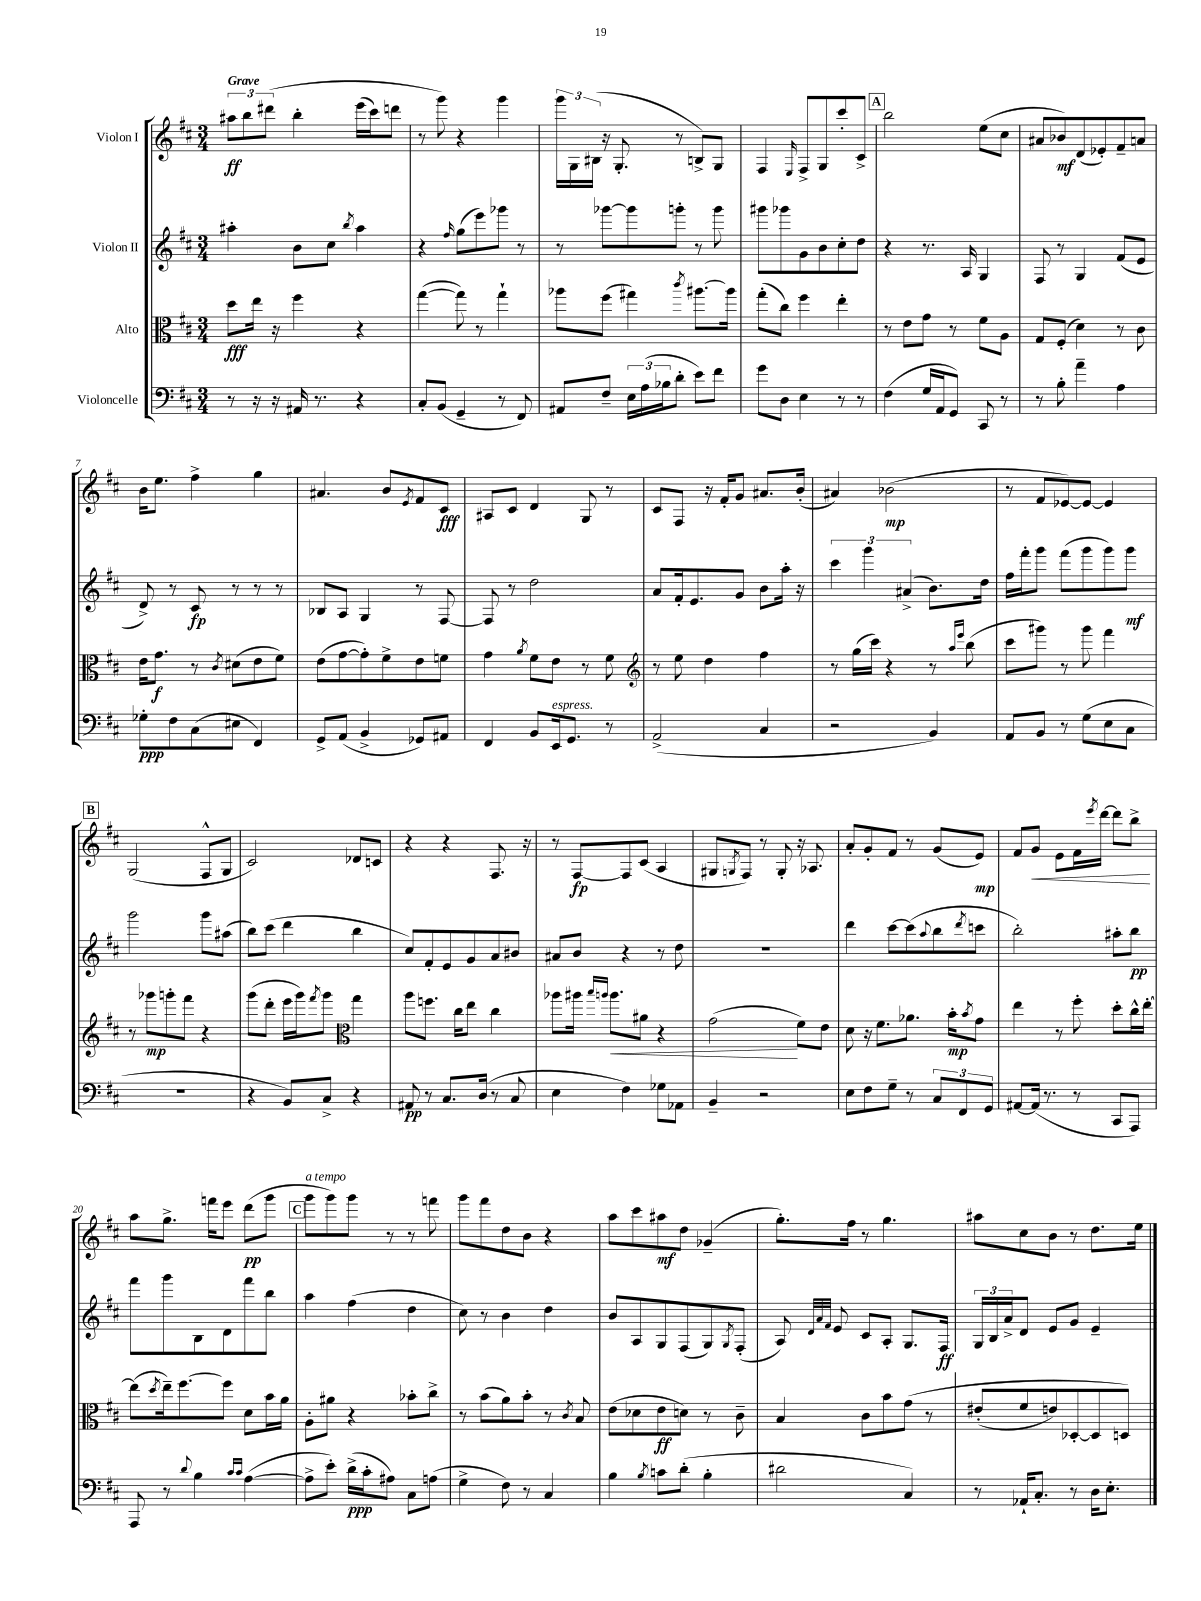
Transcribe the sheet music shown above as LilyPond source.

<<
\new StaffGroup <<
\new Staff = "s0" \with { instrumentName = "Violon I" } {
    \clef treble \key d \major \numericTimeSignature \time 3/4 \tempo "Grave"
    \tuplet 3/2 { ais''8\ff b''8 dis'''8\( } b''4-. e'''16( cis'''16) d'''8 |
    r8 g'''8\) r4 g'''4 |
    \tuplet 3/2 { g'''16 g16 bis16( } r16 g8.-. r8 b8->) g8 |
    fis4 \grace { e16 } fis8-> g8 cis'''8-. cis'8-> |
    \mark \markup { \box "A" } b''2 e''8( cis''8 |
    ais'8 bes'8\mf) d'8( ees'8-.) fis'8-- a'8 |
    b'16 e''8. fis''4-> g''4 |
    ais'4. b'8 \acciaccatura { e'8 } fis'8 cis'8\fff |
    ais8 cis'8 d'4 g8 r8 |
    cis'8 fis8 r16 fis'16-. g'8 ais'8. b'16-.( |
    ais'4) bes'2\mp( |
    r8 fis'8 ees'8~) ees'8~ ees'4 |
    \mark \markup { \box "B" } g2( fis8-^ g8 |
    cis'2) des'8 c'8 |
    r4 r4 fis8. r16 |
    r8 fis8~\fp fis8 cis'8( a4 |
    gis8 \acciaccatura { g8 } fis8) r8 g8-. r16 aes8. |
    a'8-. g'8-. fis'8 r8 g'8( e'8\mp) |
    fis'8 g'8\< e'8 fis'16 \acciaccatura { e'''8 } d'''16~ d'''8 b''8->\! |
    a''8 g''8.-> f'''16 e'''8 d'''8\pp( g'''8 |
    \mark \markup { \box "C" } g'''8^\markup { \italic "a tempo" } g'''8) g'''8 r8 r8 f'''8 |
    g'''8 fis'''8 d''8 b'8 r4 |
    a''8 cis'''8 ais''8\mf d''8 ges'4--( |
    g''8.-.) fis''16 r8 g''4. |
    ais''8 cis''8 b'8 r8 d''8. e''16 \bar "|." |
}
\new Staff = "s1" \with { instrumentName = "Violon II" } {
    \clef treble \key d \major \numericTimeSignature \time 3/4
    ais''4-. b'8 cis''8 \acciaccatura { b''8 } ais''4 |
    r4 \grace { fis''16 } g''8( e'''8) ges'''8 r8 |
    r8 ges'''8~ ges'''8 g'''8-. r8 g'''8 |
    gis'''8 ges'''8 g'8 b'8 cis''8-. d''8 |
    \mark \markup { \box "A" } r4 r8. a16 g4 |
    fis8 r8 g4 fis'8( e'8 |
    d'8->) r8 cis'8\fp r8 r8 r8 |
    bes8 a8 g4 r8 fis8~ |
    fis8 r8 d''2 |
    a'8 fis'16-. e'8. g'8 b'8 a''16-. r16 |
    \tuplet 3/2 { cis'''4 g'''4 ais'4->( } b'8.) d''16 |
    fis''16 fis'''16-. g'''8 fis'''8( g'''8 g'''8) g'''8\mf |
    \mark \markup { \box "B" } g'''2 g'''8 ais''8( |
    b''8) cis'''8( d'''4 b''4 |
    cis''8) fis'8-. e'8 g'8 a'8 bis'8 |
    ais'8 b'8 r4 r8 d''8 |
    R2. |
    d'''4 cis'''8~ cis'''8( \appoggiatura { a''8 } b''8 \acciaccatura { d'''8 } c'''8 |
    b''2-.) ais''8-. b''8\pp |
    fis'''8 g'''8 b8 d'8 fis'''8 b''8 |
    \mark \markup { \box "C" } a''4 fis''4( d''4 |
    cis''8) r8 b'4 d''4 |
    b'8 a8 g8 fis8( g8) \acciaccatura { g8 } fis8-.( |
    a8) \grace { d'32 a'32 fis'32 } e'8 cis'8 a8-. g8. fis16\ff |
    \tuplet 3/2 { g16 b16 a'16-> } d'8 e'8 g'8 e'4-- \bar "|." |
}
\new Staff = "s2" \with { instrumentName = "Alto" } {
    \clef alto \key d \major \numericTimeSignature \time 3/4
    d''8\fff e''16 r16 fis''4 r4 |
    g''4~( g''8) r8 g''4-! |
    aes''8 fis''8( gis''4) \acciaccatura { cis'''8 } ais''8.~ ais''16 |
    g''8-.( cis''8) fis''4 e''4-. |
    \mark \markup { \box "A" } r8 e'8 g'8 r8 fis'8 a8 |
    g8 fis8-.( d'4) r8 cis'8 |
    e'16 g'8.\f r8 \acciaccatura { cis'8 } dis'8( e'8 fis'8) |
    e'8( g'8~ g'8-.) fis'8-> e'8 f'8 |
    g'4 \acciaccatura { a'8 } fis'8 e'8 r8 fis'8 |
    \clef treble r8 e''8 d''4 fis''4 |
    r8 g''16( cis'''16) r4 r8 \grace { a''16 e'''16 } b''8( |
    cis'''8 gis'''8) r8 gis'''8 fis'''4 |
    \mark \markup { \box "B" } r8 ges'''8\mp g'''8-. fis'''8 r4 |
    g'''8( d'''8-. e'''16 g'''16) \acciaccatura { fis'''8 } g'''8 \clef alto g''4 |
    a''8 f''8. cis''16 e''8 cis''4 |
    aes''8 ais''16 \grace { b''16 a''16 } a''8.\< ais'8 r4 |
    g'2\!( fis'8) e'8 |
    d'8 r16 fis'8. aes'8. b'16-.\mp \acciaccatura { b'8 } g'8 |
    e''4 r8 fis''8-. d''8-. cis''16-^ e''16~-. |
    e''8( \acciaccatura { d''8 } e''16--) fis''8.~ fis''8 d'8 b'16 a'16 |
    \mark \markup { \box "C" } a8-. ais'8 r4 bes'8-. cis''8-> |
    r8 b'8( a'8) b'8-. r8 \acciaccatura { cis'8 } b8 |
    e'8( des'8 e'8\ff d'8) r8 cis'8-- |
    b4 cis'8 b'8 g'8\( r8 |
    eis'8-.( fis'8 e'8) des8~-. des8 d8\) \bar "|." |
}
\new Staff = "s3" \with { instrumentName = "Violoncelle" } {
    \clef bass \key d \major \numericTimeSignature \time 3/4
    r8 r16 r16 ais,16 r8. r4 |
    cis8-. b,8( g,4-- r8 fis,8) |
    ais,8 fis8-- \tuplet 3/2 { e16 a16( bes16 } d'8-. e'8) fis'8 |
    g'8 d8 e4 r8 r8 |
    \mark \markup { \box "A" } fis4( g16 a,16 g,8) cis,8 r8 |
    r8 b8-. a'4-- a4 |
    ges8-.\ppp fis8 cis8( eis8 fis,4) |
    g,8-> a,8( b,4-> ges,8) ais,8 |
    fis,4 b,8 e,16^\markup { \italic "espress." } g,8. r8 |
    a,2->( cis4 |
    r2 b,4) |
    a,8 b,8 r8 g8( e8 cis8 |
    \mark \markup { \box "B" } R2. |
    r4 b,8) cis8-> r4 |
    ais,8\pp r8 cis8. d16( r8 cis8 |
    e4 fis4) ges8 aes,8 |
    b,4-- r2 |
    e8 fis8 g8-- r8 \tuplet 3/2 { cis8 fis,8 g,8 } |
    ais,8~ ais,16( r8. r8 cis,8 a,,8) |
    a,,8 r8 \appoggiatura { d'8 } b4 \grace { cis'16 cis'16 } a4~( |
    \mark \markup { \box "C" } a8-> e'8-.) d'16->\ppp( cis'16-. ais8) cis8 a8( |
    g4-> fis8) r8 cis4 |
    b4 \acciaccatura { b8 } c'8 d'8-.( b4-. |
    dis'2 cis4) |
    r8 aes,16-! cis8.-. r8 d16 e8.-. \bar "|." |
}
>>
>>
